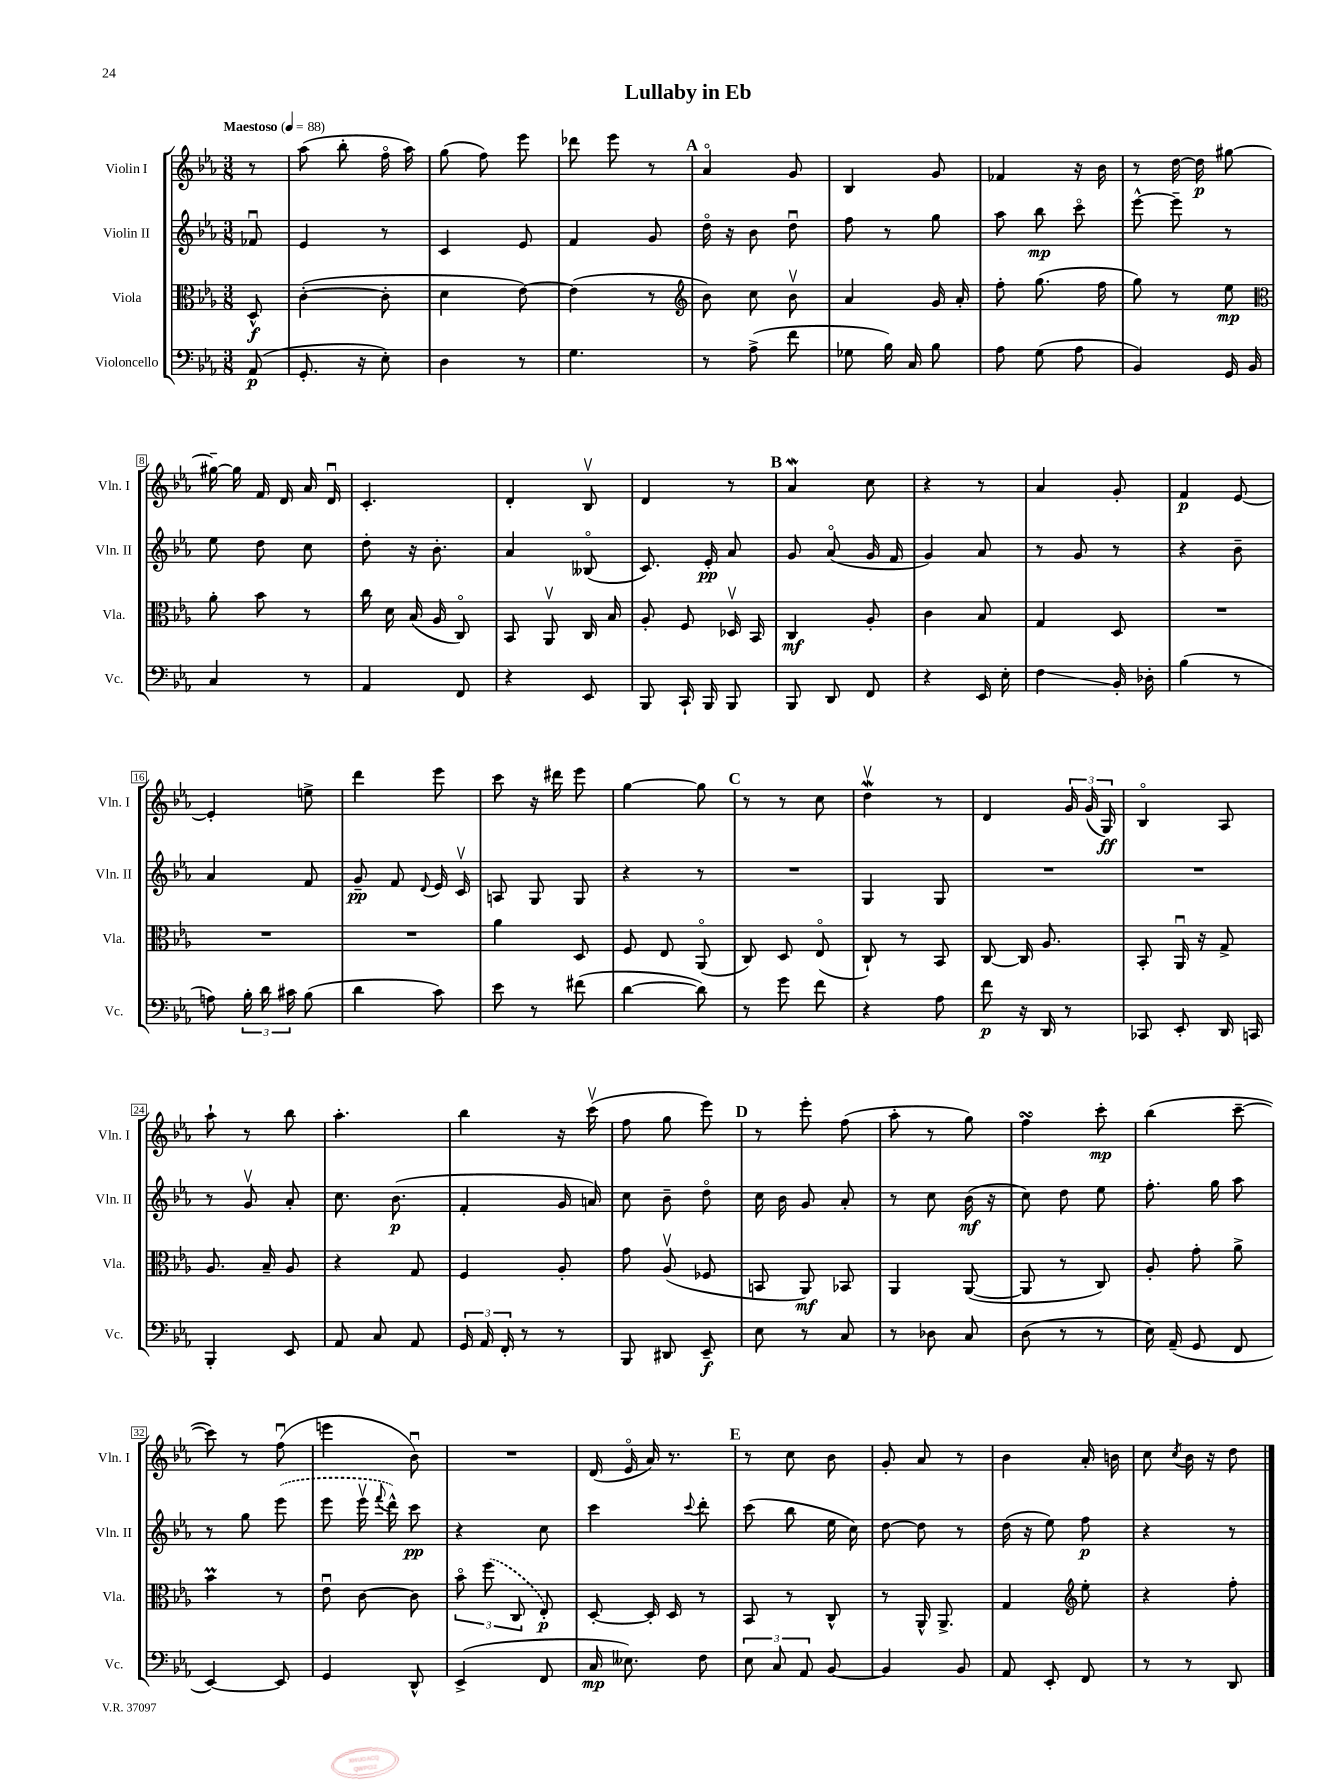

**kern	**kern	**kern	**kern
*staff4	*staff3	*staff2	*staff1
*clefF4	*clefC3	*clefG2	*clefG2
*k[b-e-a-]	*k[b-e-a-]	*k[b-e-a-]	*k[b-e-a-]
*M3/8	*M3/8	*M3/8	*M3/8
*MM88	*MM88	*MM88	*MM88
(8AA-/	8D^^/	8f-u/	8r
=	=	=	=
8.GG'/	([4c'\	4e-/	(8aa-\
.	.	.	8bb-'\
16r	.	.	.
8E-'\)	8c'\]	8r	16ffo\
.	.	.	16aa-\)
=	=	=	=
4D\	4d\	4c/	(8gg\
.	.	.	8ff\)
8r	[8e-\)	8e-/	8eee-\
=	=	=	=
4.G\	(4e-\]	4f/	8ddd-\
.	.	.	8eee-\
.	8r	8g/	8r
=	=	=	=
*	*clefG2	*	*
8r	8b-\)	16ddo\	4a-o/
.	.	16r	.
(8A-^\	8cc\	8b-\	.
8f\	8b-v\	8ddu\	8g/
=	=	=	=
8G-\	4a-/	8ff\	4B-/
16B-\)	.	8r	.
16C/	.	.	.
8B-\	16g/	8gg\	8g/
.	16a-'/	.	.
=	=	=	=
8A-\	8ff'\	8aa-\	4f-/
(8G\	(8.gg\	8bb-\	.
8A-\	.	8ccco\	16r
.	16ff\	.	16b-\
=	=	=	=
4BB-/)	8gg\)	[8eee-^^\	8r
.	8r	8eee-~\]	[16dd\
.	.	.	16dd\]
16GG/	8ee-\	8r	[8gg#\
16BB-/	.	.	.
=	=	=	=
*	*clefC3	*	*
4C/	8a-'\	8ee-\	16gg#~\_
.	.	.	16gg#\]
.	8b-\	8dd\	16f/
.	.	.	16d/
8r	8r	8cc\	16a-/
.	.	.	16du/
=	=	=	=
4AA-/	16cc\	8dd'\	4.c'/
.	16d\	.	.
.	(16B-/	16r	.
.	16A-/	8.b-'\	.
8FF/	8Co/)	.	.
=	=	=	=
4r	8BB-/	4a-/	4d'/
.	8AA-v/	.	.
8EE-/	16C/	(8B--o/	8B-v/
.	16B-/	.	.
=	=	=	=
8BBB-/	8A-'/	8.c/)	4d/
16CC`/	8F/	.	.
16BBB-/	.	16e-'/	.
8BBB-/	16D-v/	8a-/	8r
.	16BB-/	.	.
=	=	=	=
8BBB-/	4C/	8g/	4a-/
8DD/	.	(8a-o/	.
8FF/	8A-'/	16g/	8cc\
.	.	16f/	.
=	=	=	=
4r	4c\	4g/)	4r
16EE-/	8B-/	8a-/	8r
16E-'\	.	.	.
=	=	=	=
4F\	4G/	8r	4a-/
.	.	8g/	.
16BB-'/	8D/	8r	8g'/
16D-'\	.	.	.
=	=	=	=
(4B-\	4.r	4r	4f/
8r	.	8b-~\	[8e-/
=	=	=	=
8A\)	4.r	4a-/	4e-'/]
24B-'\	.	.	.
24d\	.	.	.
24c#\	.	.	.
(8B-\	.	8f/	8ee^\
=	=	=	=
4d\	4.r	8g~/	4ddd\
.	.	8f/	.
.	.	8qqd/	.
8c\)	.	16e-/	8eee-\
.	.	16cv/	.
=	=	=	=
8e-\	4a-\	8A/	8ccc\
8r	.	8G/	16r
.	.	.	16ddd#\
(8f#\	8D/	8G/	8eee-\
=	=	=	=
[4d\	8F/	4r	[4gg\
.	8E-/	.	.
8d\])	(8AA-o/	8r	8gg\]
=	=	=	=
8r	8C/)	4.r	8r
8g\	8D/	.	8r
8f\	(8E-o/	.	8cc\
=	=	=	=
4r	8C`/)	4G/	4ddv\
.	8r	.	.
8A-\	8BB-/	8G/	8r
=	=	=	=
8f\	[8C/	4.r	4d/
16r	16C/]	.	.
16DD/	8.A-/	.	.
8r	.	.	24g/
.	.	.	(24g/
.	.	.	24G/)
=	=	=	=
8CC-/	8BB-'/	4.r	4B-o/
8EE-'/	16AA-u/	.	.
.	16r	.	.
16DD/	8G^/	.	8A-/
16CC/	.	.	.
=	=	=	=
4BBB-'/	8.A-/	8r	8aa-`\
.	.	8gv/	8r
.	16B-~/	.	.
8EE-/	8A-/	8a-'/	8bb-\
=	=	=	=
8AA-/	4r	8.cc\	4.aa-'\
8C/	.	.	.
.	.	(8.b-\	.
8AA-/	8G/	.	.
=	=	=	=
24GG/	4F/	4f'/	4bb-\
24AA-/	.	.	.
24FF'/	.	.	.
8r	.	.	.
8r	8A-'/	16g/	16r
.	.	16a/)	(16cccv\
=	=	=	=
8BBB-/	8g\	8cc\	8ff\
8DD#/	(8A-v/	8b-~\	8gg\
8EE-~/	8F-/	8ddo\	8eee-\)
=	=	=	=
8E-\	8BB/	16cc\	8r
.	.	16b-\	.
8r	8AA-/)	8g/	8eee-'\
8C/	8BB-/	8a-'/	(8ff\
=	=	=	=
8r	4AA-/	8r	8aa-'\
8D-\	.	8cc\	8r
8C/	([8AA-/	(16b-\	8gg\)
.	.	16r	.
=	=	=	=
(8D\	8AA-/]	8cc\)	4ff\
8r	8r	8dd\	.
8r	8C/)	8ee-\	8ccc'\
=	=	=	=
16E-\)	8A-'/	8.ff'\	(4bb-\
(16AA-~/	.	.	.
8GG/	8g'\	.	.
.	.	16gg\	.
8FF/	8a-^\	8aa-\	[8ccc~\
=	=	=	=
[4EE-/)	4b-\	8r	8ccc\])
.	.	8gg\	8r
8EE-/]	8r	(8eee-\	(8ffu\
=	=	=	=
4GG/	8e-u\	8eee-\	4eee\
.	[8c\	16eee-v\	.
.	.	8qqfff/	.
.	.	16ddd^^\)	.
8DD^^/	8c\]	8ccc\	8b-u\)
=	=	=	=
(4EE-^/	12b-o\	4r	4.r
.	(12ff\	.	.
.	12C/	.	.
8FF/	8E-'/)	8cc\	.
=	=	=	=
16C/	[8D'/	4ccc\	(16d/
8.E--\)	.	.	16e-o/
.	16D'/]	.	16a-/)
.	16D/	.	8.r
.	.	8qqccc/	.
8F\	8r	8ddd'\	.
=	=	=	=
12E-\	8BB-/	(8ccc\	8r
12C/	.	.	.
.	8r	8bb-\	8cc\
12AA-/	.	.	.
[8BB-/	8C^^/	16ee-\	8b-\
.	.	16cc\)	.
=	=	=	=
4BB-/]	8r	[8dd\	8g'/
.	16AA-^^/	8dd\]	8a-/
.	8.AA-^/	.	.
8BB-/	.	8r	8r
=	=	=	=
8AA-/	4G/	(16dd\	4b-\
.	.	16r	.
8EE-'/	.	8ee-\)	.
*	*clefG2	*	*
8FF/	8ee-'\	8ff\	16a-'/
.	.	.	16b\
=	=	=	=
8r	4r	4r	8cc\
.	.	.	8qcc/
8r	.	.	16b-\
.	.	.	16r
8DD/	8ff'\	8r	8dd\
==	==	==	==
*-	*-	*-	*-
